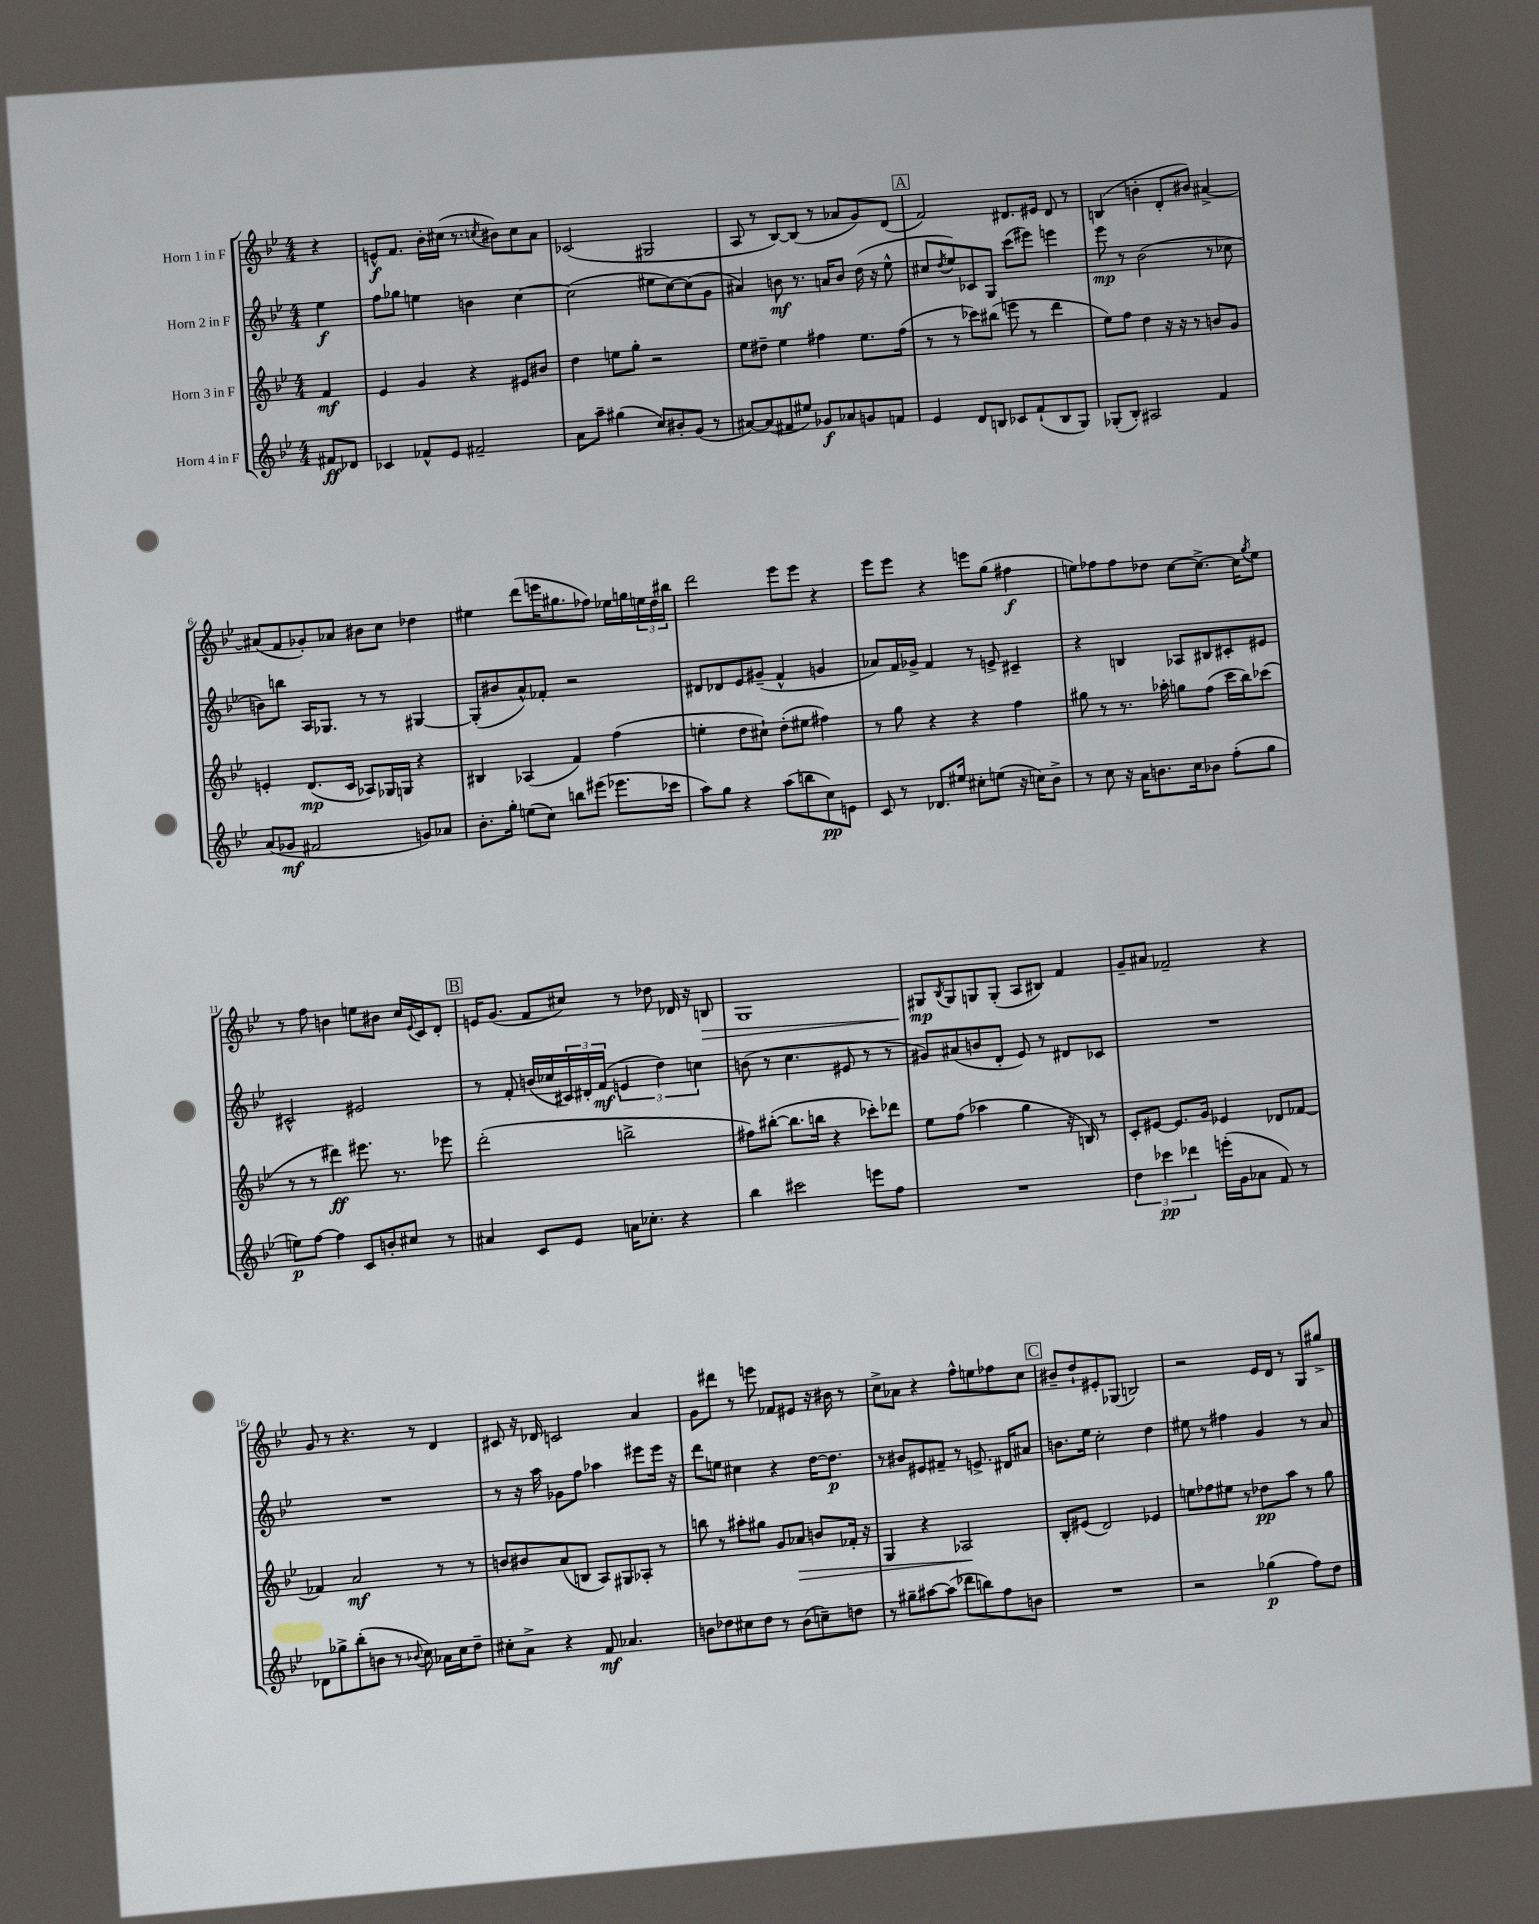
<<
\new StaffGroup <<
\new Staff = "s0" \with { instrumentName = "Horn 1 in F" } {
    \clef treble \key bes \major \numericTimeSignature \time 4/4 \partial 4
    r4 |
    e'8-^\f f'8. bes'16-. cis''16( r8. \acciaccatura { c''8 } bis'8) c''8 a'8 |
    ces'2( gis2 |
    a8 r8 bes8~) bes8( r8 aes'8 g'8) d'8( |
    \mark \markup { \box "A" } f'2) dis'8. eis'16 dis'8 r8 |
    b4( b'4-. d'8-. bis'8) ais'4~-> |
    ais'8( f'8 ges'8-.) aes'8 bis'8 c''8 des''4 |
    eis''4 d'''8( e'''16 gis''8. fes''8) ees''16 g''16 \tuplet 3/2 { e''16 d''16 bis''16 } |
    d'''2 ees'''8 ees'''8 r4 |
    ees'''8 ees'''8 r4 e'''8 g''8( fis''4\f |
    e''8) fes''8 fes''8 des''8 c''8~ c''8.~-> c''16 \acciaccatura { g''8 } e''8 |
    r8 f''8 b'4 e''8 bis'8 c''16 \appoggiatura { ees'8 } c'16 d'8-. |
    \mark \markup { \box "B" } e'16 g'8.( f'8 cis''8) r8 des''8 des'16 r16 b8\> |
    g1 |
    gis8\mp\! \acciaccatura { bes8 } gis8 g8 g8-.( a8 bis8) f'4 |
    g'8-- ais'8 fes'2-- r4 |
    g'8 r8 r4. r8 d'4 |
    cis'8 r16 des'16 c'2 a'4 |
    g'8 dis'''8 r8 e'''8 fes'8 eis'8 r16 bis'16 r8 |
    c''8-> aes'8 r4 f''8-^ e''8 fes''8 c''8 |
    \mark \markup { \box "C" } bis'8-- d''8-! eis'8-. ges8( b2) |
    r2 ees'16 d'16 r8 g8 gis''8-> \bar "|." |
}
\new Staff = "s1" \with { instrumentName = "Horn 2 in F" } {
    \clef treble \key bes \major \numericTimeSignature \time 4/4 \partial 4
    ees''4\f |
    f''8 ges''8 e''4 b'4 c''4~ |
    c''2( eis''8 c''8~) c''8( g'8 |
    ais'4) b'8\mf r8. a'16 b'8 d''16( r16 ees''8-^ |
    \mark \markup { \box "A" } cis''8 \acciaccatura { d''8 } ees''8) ces'8 g8 c'''8( eis'''8) e'''4 |
    ees'''8\mp r8 bes'2( r8 ces''8 |
    b'8) b''8 a16 ges8. r8 r8 gis4~ |
    gis8-.( bis'8 a'8-^) fes'8-. r2 |
    dis'8 des'8 ees'8 gis'8--( f'4-^ g'4 |
    aes'8) f'16 ges'16-> f'4 r8 e'8-> cis'4-- |
    r4 b4 aes8 bis8 cis'8-. eis'8 |
    cis'2-^ eis'2 |
    \mark \markup { \box "B" } r8 f'8-. b'16( ces''16 \tuplet 3/2 { cis'16) dis'16-. f'16\mf( } \tuplet 3/2 { e'4 d''4) c''4 } |
    b'8( r8 c''4. eis'8 r8 r8 |
    gis'8) ais'8( b'8 d'8-. ees'8) r8 dis'8 ces'8 |
    R1 |
    R1 |
    r8 r16 a''16 ges'8 f''8 aes''4 eis'''8 eis'''16 r16 |
    d'''8 e''8 cis''4 r4 d''16~ d''8.\p |
    r8 bis'8 eis'8 fis'8-- r8 e'8.-> dis'16 ais'8 |
    \mark \markup { \box "C" } b'8. ees''16 c''2-. d''4 |
    eis''8 r8 fis''4 g'4 r8 a'8 \bar "|." |
}
\new Staff = "s2" \with { instrumentName = "Horn 3 in F" } {
    \clef treble \key bes \major \numericTimeSignature \time 4/4 \partial 4
    f'4\mf |
    ees'4 g'4 r4 eis'8 bis'8 |
    d''4 e''8 g''8-. r2 |
    ees''8 dis''8-- ees''4 fis''4 ees''8. fis''16( |
    \mark \markup { \box "A" } r8 r8 ces'''8) bis''8( e'''8 r8 d'''4 |
    ees''8) f''8 d''4 r16 r16 r8 b'8 g'8 |
    e'4-. d'8.\mp( c'16 aes8) ges16 g16 r4 |
    bis4 aes4( f'4) f''4( |
    e''4-. d''8 cis''8-!) d''8-.( eis''8 fis''4) |
    r8 g''8 r4 r4 f''4 |
    gis''8 r8 r8. aes''16-. g''8 f''8( c'''16 bes''16) ces'''8( |
    r8 r8 dis'''4\ff) eis'''8. r8. ees'''8 |
    \mark \markup { \box "B" } d'''2-.( b''2-> |
    fis''8) bis''8~-.( bis''8. b''16 r4 ces'''8-.) des'''8 |
    ees''8 f''8( aes''4 g''4 r16 b16) r8 |
    c'8-. eis'8~ eis'8. g'16 ees'4 des'8 fes'8~ |
    fes'4 a'2\mf r8 r8 |
    b'8 bis'8 a'8( b8 a8) gis8 aes8-. r8 |
    b''8 r8 ais''8-. gis''8 g'8 aes'8\> b'8 fes'16-. r16 |
    g4 r4 aes2\! |
    \mark \markup { \box "C" } bes8-. eis'8( d'2) ees'4 |
    e''8 fes''8 eis''8 r8 des''8\pp a''8 r8 g''8 \bar "|." |
}
\new Staff = "s3" \with { instrumentName = "Horn 4 in F" } {
    \clef treble \key bes \major \numericTimeSignature \time 4/4 \partial 4
    fis'8\ff des'8 |
    ces'4 fes'8-^ ees'8 fis'2-- |
    a'8 a''8-- gis''4( c''8) bis'8-. g'8( r8 |
    ais'8~) ais'8( fis'8 eis''8) ges'8\f aes'8 g'8 f'8 |
    \mark \markup { \box "A" } ees'4 d'8 b8 ces'8 f'8-!( b8 g8) |
    ges8-.( bes8-.) ais2 f'4 |
    a'8( ges'8\mf fis'2 g'8) aes'8 |
    bes'8.-. g''16-. e''8( c''8) b''8 eis'''8( ees'''8. ces'''16 |
    a''8) g''8 r4 a''8( b''8 c''8\pp) e'8 |
    c'8 r8 des'8. eis''16 cis''8-. e''8( r16 c''16) bes'8-> |
    r8 c''8 r16 a'16 b'8. c''16 bes'8 f''8-.( g''8 |
    e''8\p) f''8~ f''4 c'8 b'8-. cis''8 r8 |
    \mark \markup { \box "B" } ais'4 c'8 ees'8 a'16 ces''8.-. r4 |
    bes''4 cis'''2 e'''8 f''8 |
    R1 |
    \tuplet 3/2 { d''4 ces'''4\pp des'''4 } e'''16-.( g'16 aes'8 f'8) r8 |
    des'8 ges''8-> bes''8-.( b'8 r8 \appoggiatura { bes'8 } c''8) aes'16 c''16 d''8-- |
    cis''8-. a'8-> r4 f'8\mf aes'4. |
    b'8 des''8 cis''8 des''8 r8 b'8( c''8--) d''8 |
    r8 gis''8-- ais''8~ ais''8( des'''8 b''8) f''8 b'8 |
    \mark \markup { \box "C" } R1 |
    r2 ges''4\p( f''8) d''8 \bar "|." |
}
>>
>>
